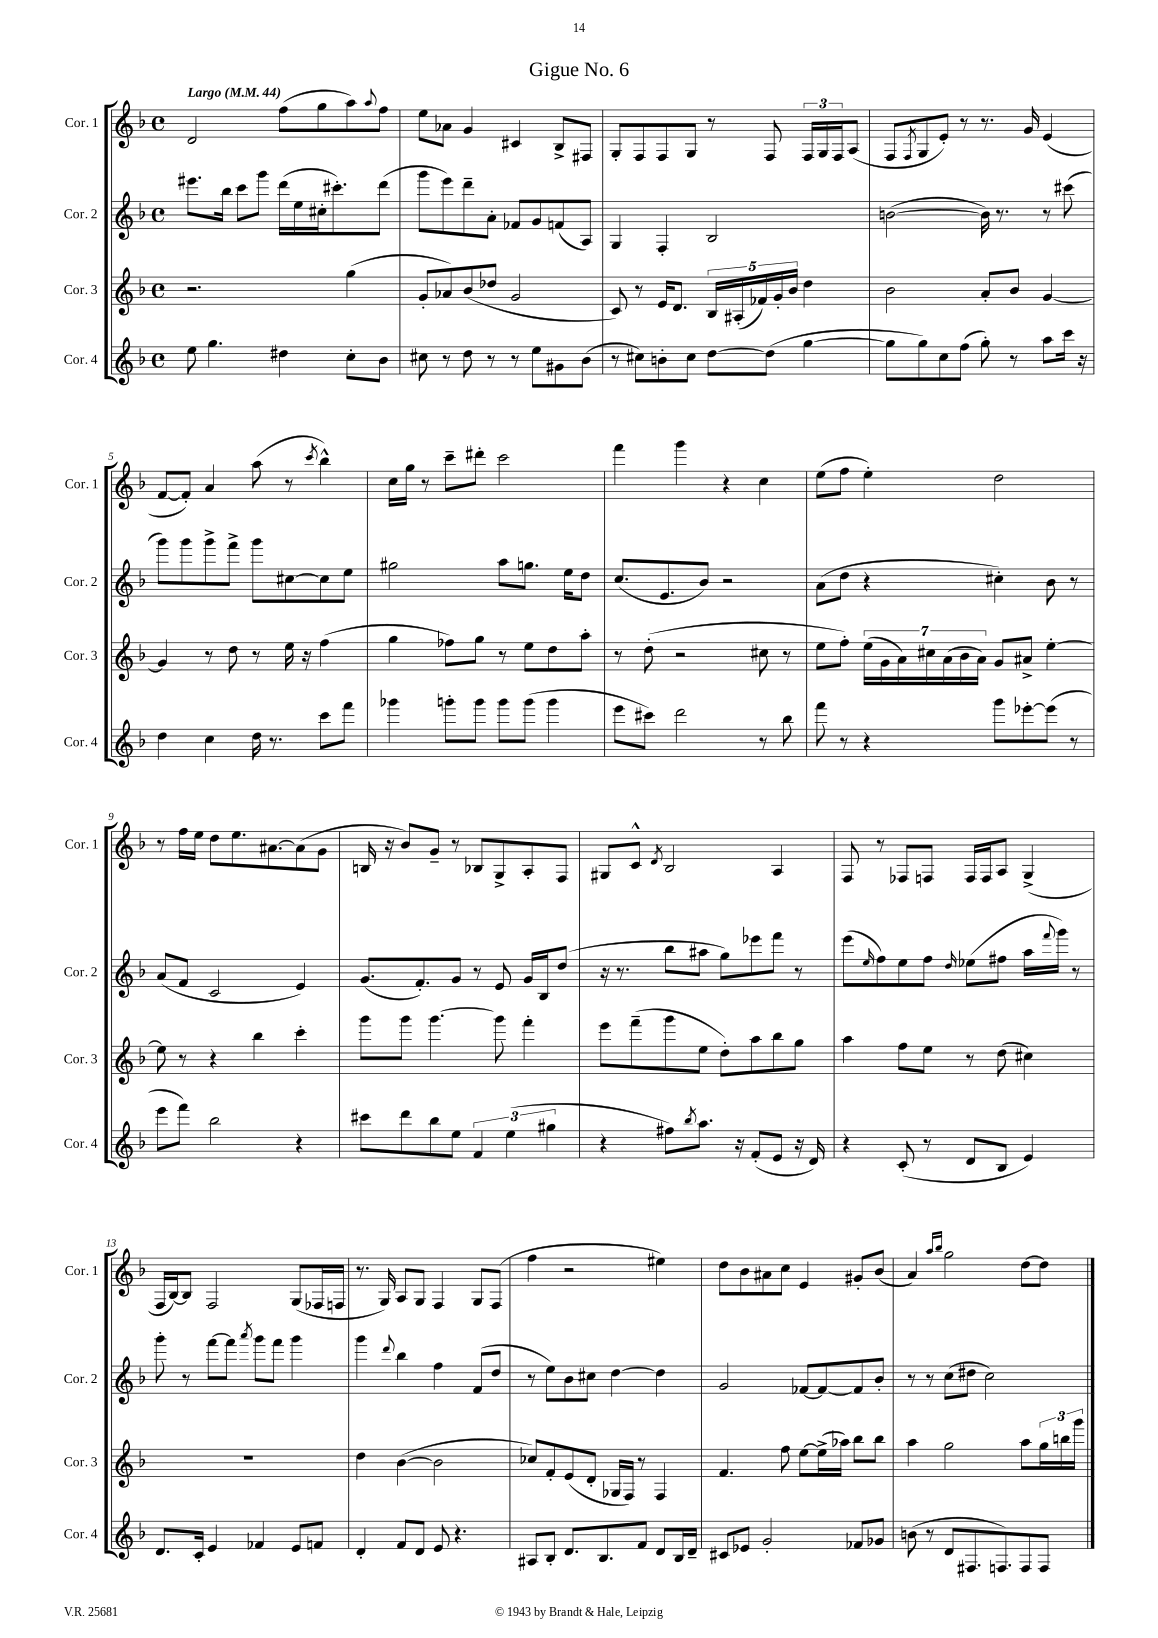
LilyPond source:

\header { title = "Gigue No. 6" }
<<
\new StaffGroup <<
\new Staff = "s0" \with { instrumentName = "Cor. 1" shortInstrumentName = "Cor. 1" } {
    \clef treble \key f \major \defaultTimeSignature \time 4/4 \tempo "Largo" 4 = 44
    d'2 f''8( g''8 a''8) \appoggiatura { a''8 } f''8 |
    e''8 aes'8 g'4 cis'4 bes8-> fis8 |
    g8-. f8 f8 g8 r8 f8 \tuplet 3/2 { f16 g16 f16 } a8( |
    f8 \acciaccatura { f8 } g8 e'8-.) r8 r8. g'16 e'4( |
    f'8~ f'8-.) a'4 a''8( r8 \acciaccatura { c'''8 } bes''4-^) |
    c''16 g''16 r8 c'''8-- dis'''8-. c'''2 |
    f'''4 g'''4 r4 c''4 |
    e''8( f''8 e''4-.) d''2 |
    r8 f''16 e''16 d''8 e''8. ais'8.~ ais'8( g'8 |
    b16 r16 bes'8) g'8-- r8 bes8 g8-> a8-. f8 |
    gis8 c'8-^ \acciaccatura { d'8 } bes2 a4 |
    f8 r8 fes8 f8 f16 f16 a8 g4->( |
    f16 bes16~) bes8 f2 g8( fes16 f16 |
    r8. g16) a8 g8 f4 g8 f8( |
    f''4 r2 eis''4) |
    d''8 bes'8 ais'8 c''8 e'4 gis'8-. bes'8( |
    a'4) \grace { a''16 bes''16 } g''2 d''8~ d''8 \bar "|." |
}
\new Staff = "s1" \with { instrumentName = "Cor. 2" shortInstrumentName = "Cor. 2" } {
    \clef treble \key f \major \defaultTimeSignature \time 4/4
    eis'''8. bes''16 c'''8 g'''8 d'''16( e''16 cis''16-. cis'''8.-.) d'''8( |
    g'''8 e'''8) d'''8-- a'8-. fes'8 g'8 f'8( a8) |
    g4 f4-. bes2 |
    b'2~( b'16) r8. r8 cis'''8( |
    g'''8) g'''8 g'''8-> f'''8-> g'''8 cis''8~ cis''8 e''8 |
    gis''2 a''8 g''8. e''16 d''8 |
    c''8.( e'8. bes'8) r2 |
    a'8( d''8 r4 cis''4-.) bes'8 r8 |
    a'8( f'8 c'2 e'4) |
    g'8.( f'8.-.) g'8 r8 e'8 g'16 bes16 d''8( |
    r16 r8. bes''8 ais''8 g''8) ees'''8 f'''8 r8 |
    e'''8( \grace { e''16 } f''8) e''8 f''8 \grace { d''16 } ees''8( fis''8 a''16 \appoggiatura { f'''8 } g'''16) r8 |
    g'''8-. r8 f'''8~ f'''8 \acciaccatura { a'''8 } g'''8 f'''8 g'''4 |
    g'''4 \appoggiatura { d'''8 } bes''4 f''4 f'8( d''8 |
    r8 e''8) bes'8 cis''8 d''4~ d''4 |
    g'2 fes'8~ fes'8~ fes'8 bes'8-. |
    r8 r8 c''8( dis''8 c''2) \bar "|." |
}
\new Staff = "s2" \with { instrumentName = "Cor. 3" shortInstrumentName = "Cor. 3" } {
    \clef treble \key f \major \defaultTimeSignature \time 4/4
    r2. g''4( |
    g'8-. aes'8) bes'8( des''8 g'2 |
    c'8) r8 e'16 d'8. \tuplet 5/4 { bes16 ais16-.( fes'16) g'16-. bes'16 } d''4 |
    bes'2 a'8-. bes'8 g'4~ |
    g'4 r8 d''8 r8 e''16 r16 f''4( |
    g''4 fes''8) g''8 r8 e''8 d''8 a''8-. |
    r8 d''8-.( r2 cis''8 r8 |
    e''8 f''8-.) \tuplet 7/4 { e''16( g'16 a'16) cis''16 a'16( bes'16 a'16) } g'8 ais'8-> e''4~-. |
    e''8 r8 r4 bes''4 c'''4-. |
    g'''8 g'''8 g'''4.~ g'''8 f'''4-. |
    e'''8 f'''8--( g'''8 e''8 d''8-.) a''8 bes''8 g''8 |
    a''4 f''8 e''8 r8 d''8( cis''4) |
    R1 |
    d''4 bes'4~( bes'2 |
    ces''8) f'8-. e'8( d'8-. ges16 f16) r8 f4 |
    f'4. f''8 e''8~ e''16->( aes''16) bes''8 bes''8 |
    a''4 g''2 a''8 \tuplet 3/2 { g''16 b''16 g'''16 } \bar "|." |
}
\new Staff = "s3" \with { instrumentName = "Cor. 4" shortInstrumentName = "Cor. 4" } {
    \clef treble \key f \major \defaultTimeSignature \time 4/4
    e''8 g''4. dis''4 c''8-. bes'8 |
    cis''8 r8 d''8 r8 r8 e''8 gis'8 bes'8( |
    r8 cis''8) b'8-. cis''8 d''8~ d''8( g''4~ |
    g''8 g''8) c''8 f''8( g''8-.) r8 a''8 c'''16 r16 |
    d''4 c''4 d''16 r8. c'''8 f'''8 |
    ges'''4 g'''8-. g'''8 g'''8 g'''8( g'''4 |
    e'''8 cis'''8) d'''2 r8 bes''8 |
    f'''8 r8 r4 g'''8 ees'''8~-. ees'''8( r8 |
    e'''8 f'''8) bes''2 r4 |
    cis'''8 d'''8 bes''8 e''8 \tuplet 3/2 { f'4 e''4( gis''4 } |
    r4 fis''8) \acciaccatura { bes''8 } a''8. r16 f'8-.( e'8 r16 d'16) |
    r4 c'8-.( r8 d'8 bes8 e'4) |
    d'8. c'16-. e'4 fes'4 e'8 f'8 |
    d'4-. f'8 d'8 e'8 r4. |
    ais8 bes8-. d'8. bes8. f'8 d'8 bes16 d'16-- |
    cis'8 ees'8 g'2-. fes'8 ges'8 |
    b'8( r8 d'8 fis8. f8.) f8 f8 \bar "|." |
}
>>
>>
